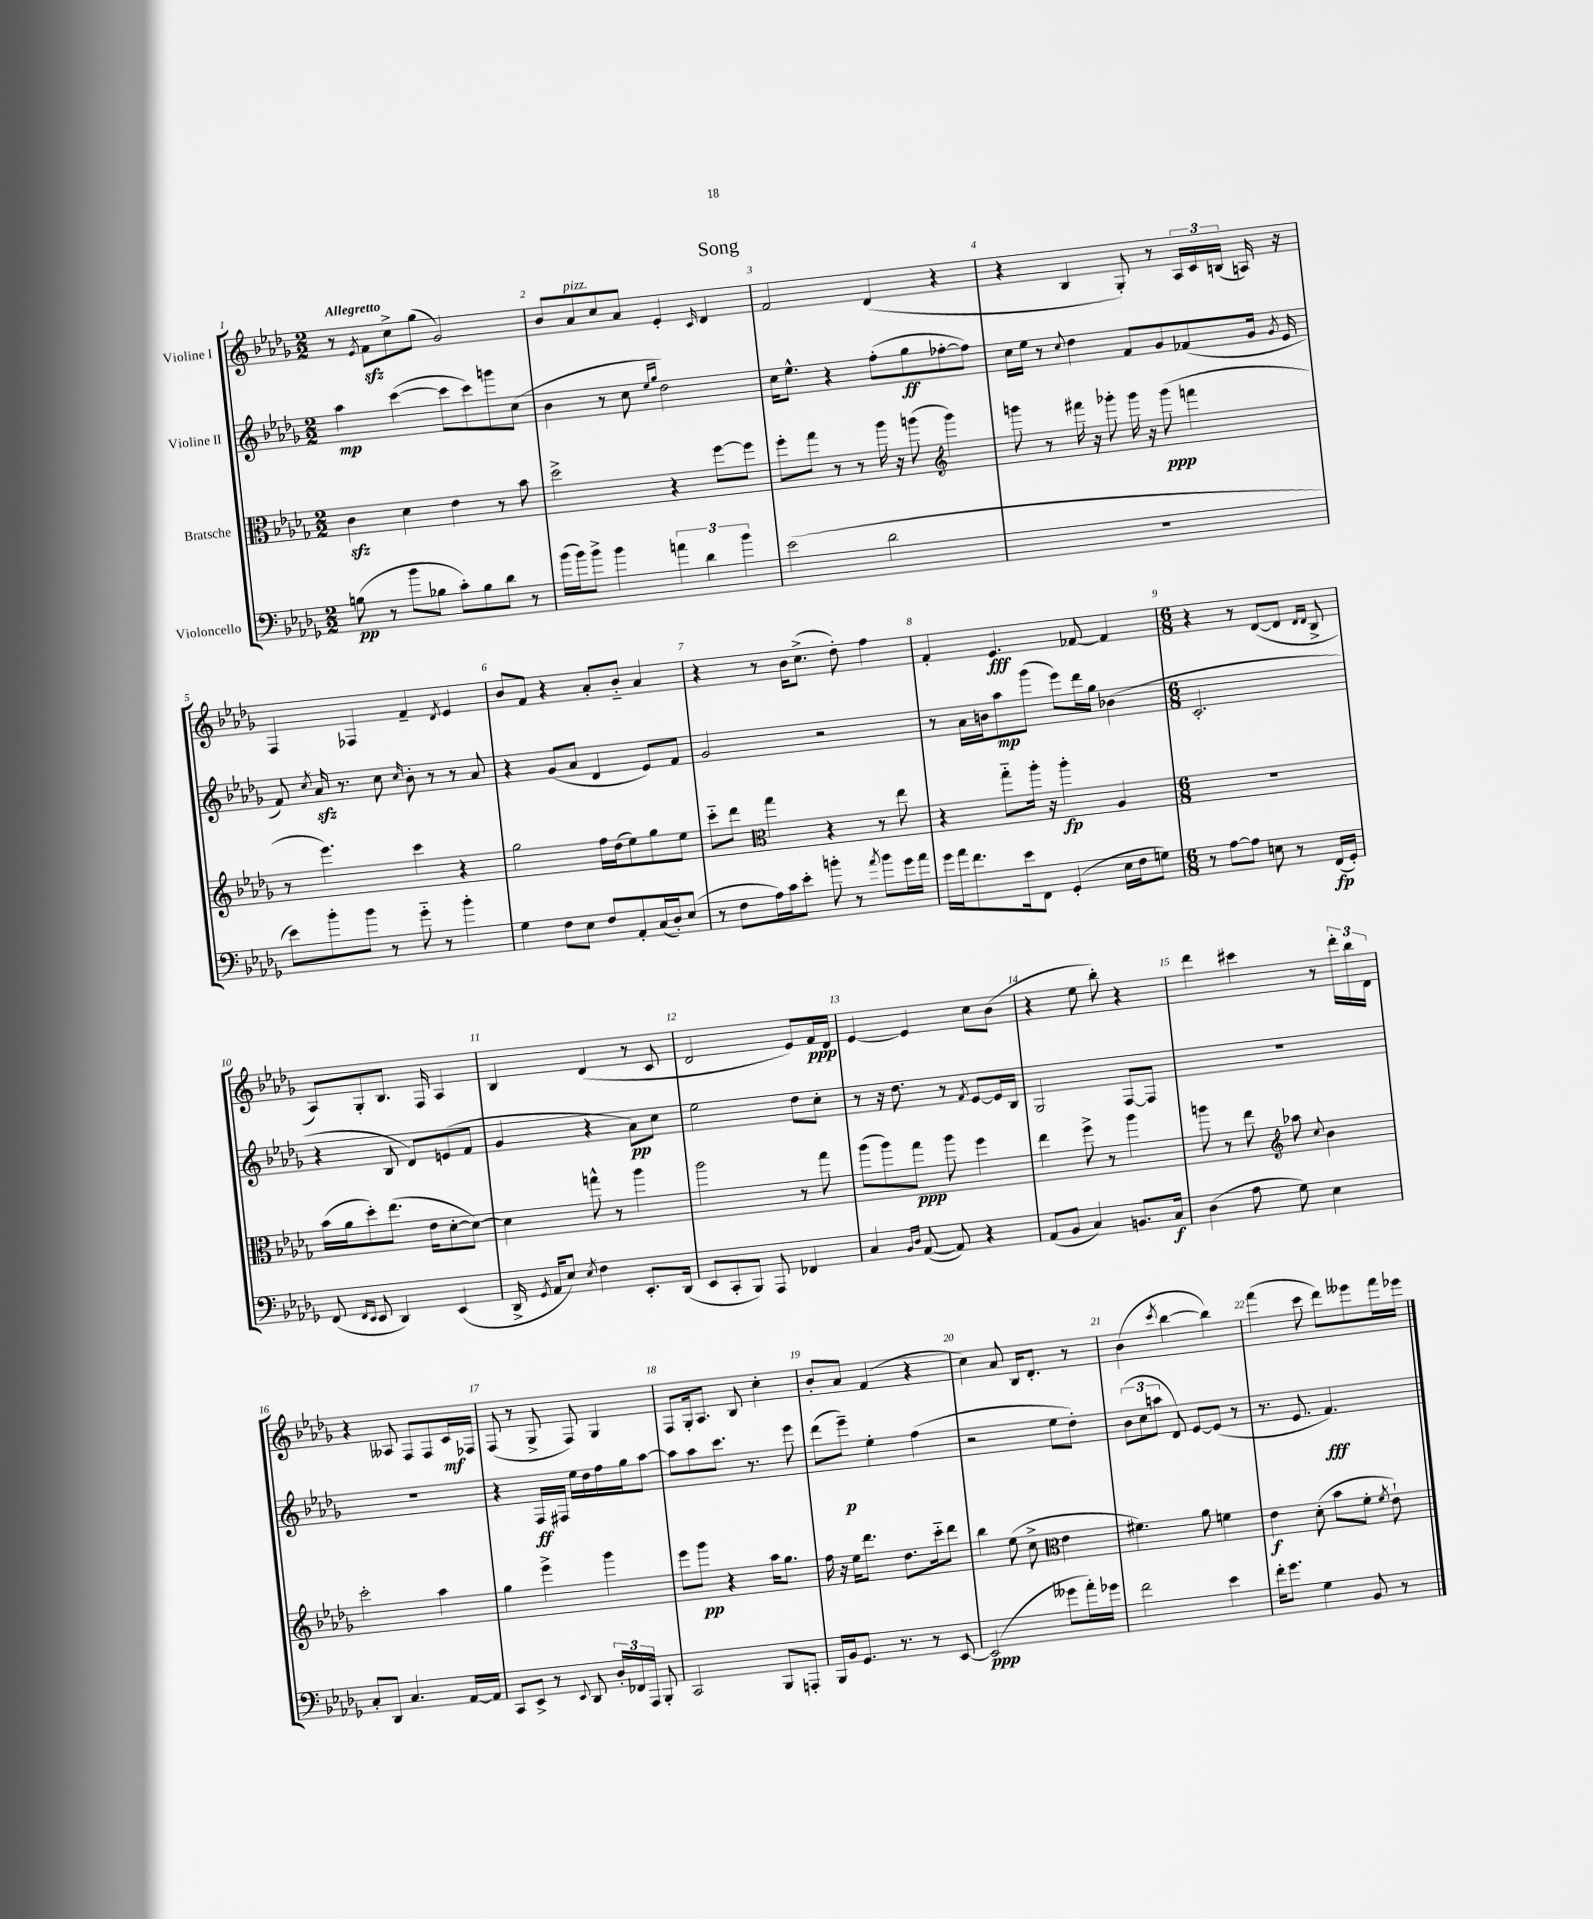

**kern	**kern	**kern	**kern
*staff4	*staff3	*staff2	*staff1
*clefF4	*clefC3	*clefG2	*clefG2
*k[b-e-a-d-g-]	*k[b-e-a-d-g-]	*k[b-e-a-d-g-]	*k[b-e-a-d-g-]
*M2/2	*M2/2	*M2/2	*M2/2
(8B	4c	4aa-	8r
.	.	.	8qe-
8r	.	.	8f
8b-	4d-	([4ccc	8cc^
8B-	.	.	(8gg-
8c')	4e-	8ccc]	2g-)
8B-	.	8ccc)	.
8d-	8r	8ggg	.
8r	8b-	(8cc	.
=	=	=	=
(16b-	2dd-^	4b-	8b-
16b-)	.	.	.
8b-^	.	.	8a-
4b-	.	8r	8cc
.	.	8cc	8a-
.	.	16qqee-	.
.	.	16qqgg-	.
6a	4r	2dd-)	4e-'
6d-	.	.	.
.	.	.	16qqc
.	[8ff	.	4d-
6b-	.	.	.
.	8ff]	.	.
=	=	=	=
(2e-	8ff'	16cc	2f
.	.	8.ee-^^	.
.	8gg-	.	.
.	8r	4r	.
.	8r	.	.
2d-	16aa-	(8ff'	(4d-
.	16r	.	.
.	(8aa	8gg-	.
*	*clefG2	*	*
.	4ggg-)	[8ff-'	4r
.	.	8ff-])	.
=	=	=	=
1r	8ggg	16cc	4r
.	.	16ee-	.
.	8r	8r	.
.	.	8qqcc	.
.	16fff#	4dd-	4B-
.	16r	.	.
.	8ggg-'	.	.
.	16ggg-	8f	8G-')
.	16r	.	.
.	(8ggg-	8g-	8r
.	4fff	(8f-	24A-
.	.	.	24c
.	.	.	(24B
.	.	16g-	16A)
.	.	8qg-	.
.	.	16e-	16r
=	=	=	=
8e-)	8r	8f)	4F
.	.	8qcc	.
8b-'	4.eee-)	16a-	.
.	.	8.r	.
8b-	.	.	4F-
8r	.	8cc	.
.	.	16qqcc	.
8g-'~	4ccc	8b-'	4f~
8r	.	8r	.
.	.	.	8qd-
4b-'	4r	8r	4e-
.	.	8a-	.
=	=	=	=
4G-	2gg-	4r	8b-
.	.	.	8f
8F	.	(8g-	4r
8E-	.	8a-	.
8F	16ff	4d-	8a-'
.	(16dd-	.	.
8AA-'	8ee-)	.	8b-'~
(16C	8gg-	8e-)	4a-
16D-')	.	.	.
(8E-	8ee-	8f	.
=	=	=	=
8r	8ccc'~	2g-	4r
8F	8ddd-	.	.
*	*clefC3	*	*
16A-)	4gg-	.	8r
16c	.	.	.
8e-'	.	.	16b-
.	.	.	(8.cc^
8b'	4r	2r	.
8r	.	.	8dd-')
8qa-	.	.	.
8b	8r	.	4ff
16g-	8ee-	.	.
16a-	.	.	.
=	=	=	=
16g-	4r	8r	4f'
16a-	.	.	.
8.f	.	16a-	.
.	.	16b	.
.	8gg-'~	8aa-	4.e-
16e-	.	.	.
8FF	16aa-'	(8ggg-	.
.	16r	.	.
(4GG-'	4aa-'	8eee-)	.
.	.	16ddd-	[8f-
.	.	16gg-	.
16E-	4A-	(4b-	4f-]
16F	.	.	.
8G)	.	.	.
=	=	=	=
*M6/8	*M6/8	*M6/8	*M6/8
8r	2.r	2.c'	4r
[8A-	.	.	.
8A-]	.	.	8r
8E	.	.	([8d-
8r	.	.	8d-]
.	.	.	16qqd-
.	.	.	16qqd-
(16FF	.	.	8B-^
16GG-')	.	.	.
=	=	=	=
(8FF	(16b-	4r	8A-)
.	16a-	.	.
16qqFF	.	.	.
16qqEE-	.	.	.
8EE-	8dd-')	.	8G-'
4DD-)	(8.ee-	8B-	8.B-
.	.	8d-)	.
.	16e-	.	16F
(4EE-	[8d-'	(8e	4A-
.	8d-_)	8f	.
=	=	=	=
16DD-^	4d-]	4g-	4B-
8qGG-	.	.	.
16AA-	.	.	.
8E-)	.	.	.
8qE-	.	.	.
4F	8gg^^	4r	(4d-
.	8r	.	.
8.EE-'	4aa-	8a-)	8r
.	.	8cc	8c
(16DD-	.	.	.
=	=	=	=
8EE-	2aa-	2ee-	2d-
8CC'	.	.	.
8BBB-)	.	.	.
8AAA-	.	.	.
4FF-	8r	8dd-	8e-)
.	8gg-	8cc'	16f
.	.	.	16d-
=	=	=	=
4C	(8aa-	8r	[4e-
.	8aa-)	16r	.
.	.	8.dd-	.
16qqBB-	.	.	.
16qqD-	.	.	.
([8AA-	8gg-	.	4e-]
8AA-])	8aa-	8r	.
.	.	8qf	.
4r	4ff	[8e-	8cc
.	.	16e-]	(8b-
.	.	16B-	.
=	=	=	=
(8AA-	4ee-	2G-	4r
8BB-	.	.	.
4C)	8ff^	.	8ee-
.	8r	.	8bb-')
8.BB	4aa-	[8F	4r
.	.	8F]	.
16C	.	.	.
=	=	=	=
(4D-	8aa	2.r	4ddd-
.	8r	.	.
8A-	8ee-	.	4ccc#
8G-)	8aa-	.	.
.	8qqcc	.	.
4E-	4b-	.	8r
.	.	.	24ddd-'
.	.	.	24bb-
.	.	.	24d-
=	=	=	=
*	*clefG2	*	*
8C'	2ccc'	2.r	4r
8DD-	.	.	.
4.C	.	.	8A--
.	.	.	8F
.	4aa-	.	8F
[16AA-	.	.	16c
16AA-]	.	.	16F-
=	=	=	=
8CC	4gg-	4r	(8F
8EE-^	.	.	8r
8r	4eee-^	16F	8G-^
.	.	16F#	.
8qqEE-	.	.	.
8DD-	.	16ee-	8F)
.	.	16dd-	.
24D-'	4ggg-	16ff	4G-
24FF-	.	.	.
.	.	16gg-	.
24AAA-	.	.	.
8BBB-'	.	[8aa-	.
=	=	=	=
2CC	8eee-	8aa-]	8F
.	8ggg-	8aa-	16G-'
.	.	.	8.A-
.	4r	8.ccc	.
.	.	.	8B-
.	.	8.r	.
8BBB-	16aa-	.	4cc'
.	8.gg-	.	.
8AAA'	.	8eee-	.
=	=	=	=
16BBB-	16ff	(8ddd-	8b-'
16BB-	16r	.	.
8.GG-	16ee-	8eee-~)	8a-
.	8.ddd-	.	.
.	.	4ee-'	(4f
8.r	.	.	.
.	8.dd-	.	.
8r	.	(4ff	4r
.	16ccc'~	.	.
[8EE-	8ddd-	.	.
=	=	=	=
(2EE-]	4bb-	2r	4cc)
.	(8ee-	.	8a-
.	8cc^	.	16B-
.	.	.	8.d-'
*	*clefC3	*	*
8g--	4e-	8ee-	.
16a-')	.	8dd-')	8r
16g-	.	.	.
=	=	=	=
2f	4.f#)	(12b-	(4b-
.	.	12cc	.
.	.	12aa	.
.	.	.	8qccc
.	.	8d-)	[4bb-
.	8a-	[8e-	.
4e-	4f	(8e-]	4bb-])
.	.	8r	.
=	=	=	=
16f'	4e-	8.r	(4fff
8.g-	.	.	.
.	.	8.e-	.
4G-	(8d-'	.	8ccc
.	8b-	4.f)	8ddd-)
8BB-	8f'	.	8eee--
.	8qf	.	.
8r	8e-`)	.	16fff
.	.	.	16eee-
==	==	==	==
*-	*-	*-	*-
